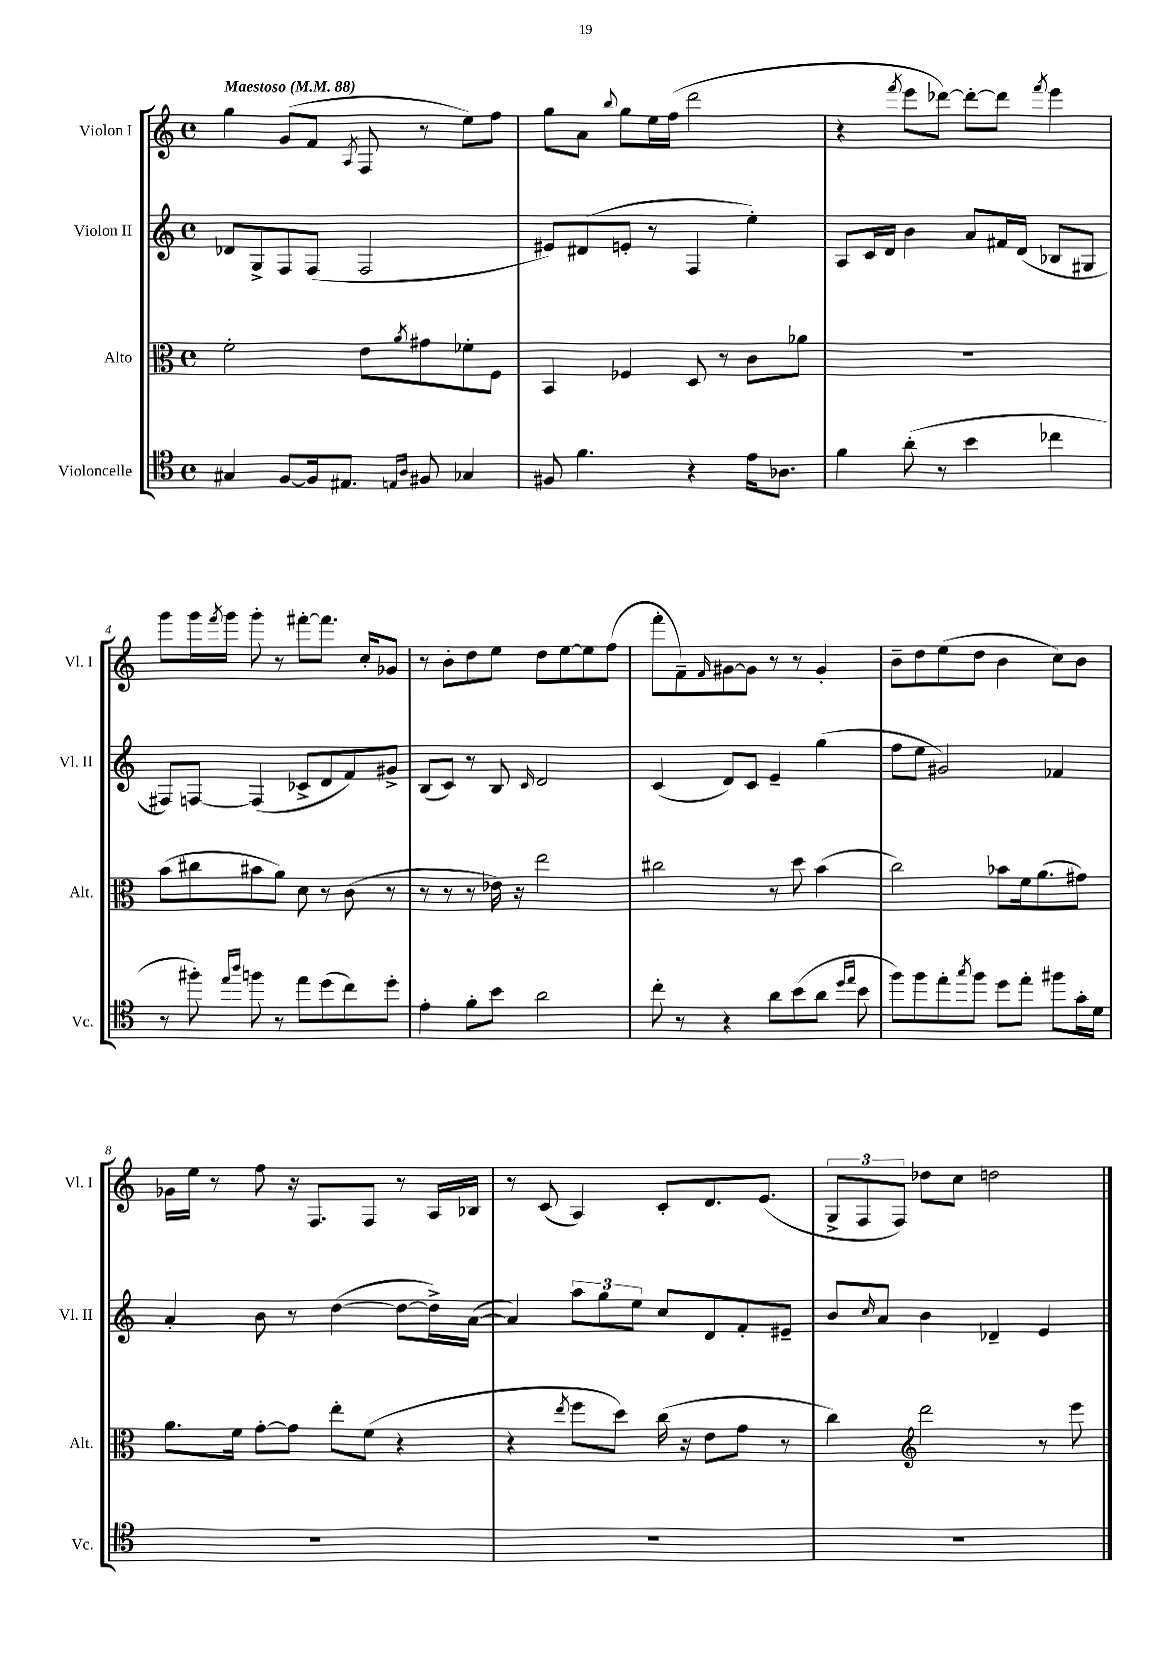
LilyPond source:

<<
\new StaffGroup <<
\new Staff = "s0" \with { instrumentName = "Violon I" shortInstrumentName = "Vl. I" } {
    \clef treble \key c \major \defaultTimeSignature \time 4/4 \tempo "Maestoso" 4 = 88
    g''4 g'8( f'8 \acciaccatura { a8 } f8 r8 e''8) f''8 |
    g''8 a'8 \appoggiatura { b''8 } g''8 e''16 f''16( d'''2 |
    r4 \acciaccatura { f'''8 } e'''8 des'''8~) des'''8~-. des'''8 \acciaccatura { f'''8 } e'''4 |
    g'''8 g'''16 \acciaccatura { f'''8 } g'''16 g'''8-. r8 fis'''8~-. fis'''8. c''16-. ges'8 |
    r8 b'8-. d''8 e''8 d''8 e''8~ e''8 f''8( |
    f'''8-. f'8--) \grace { f'16 } gis'8~ gis'8 r8 r8 gis'4-. |
    b'8-- d''8 e''8( d''8 b'4 c''8) b'8 |
    ges'16 e''16 r8 f''8 r16 f8. f8 r8 a16 bes16 |
    r8 c'8( a4) c'8-. d'8. e'8.( |
    \tuplet 3/2 { g8-> f8 f8) } des''8 c''8 d''2 \bar "|." |
}
\new Staff = "s1" \with { instrumentName = "Violon II" shortInstrumentName = "Vl. II" } {
    \clef treble \key c \major \defaultTimeSignature \time 4/4
    des'8 g8-> f8 f8( f2 |
    eis'8) dis'8( e'8-. r8 f4 e''4-.) |
    a8 c'16 d'16 b'4 a'8 fis'16 d'16( bes8 gis8 |
    fis8) f8~ f4( ces'8-> d'8 f'8) gis'8-> |
    b8( c'8) r8 b8 \grace { c'16 } d'2 |
    c'4( d'8) c'8 e'4-- g''4( |
    f''8 e''8 gis'2) fes'4 |
    a'4-. b'8 r8 d''4~( d''8~ d''16->) a'16~( |
    a'4) \tuplet 3/2 { a''8 g''8 e''8 } c''8 d'8 f'8-. eis'8-- |
    b'8 \grace { c''16 } a'8 b'4 des'4-- e'4 \bar "|." |
}
\new Staff = "s2" \with { instrumentName = "Alto" shortInstrumentName = "Alt." } {
    \clef alto \key c \major \defaultTimeSignature \time 4/4
    f'2-. e'8 \acciaccatura { a'8 } gis'8 fes'8-. f8 |
    b,4 fes4 d8 r8 c'8 aes'8 |
    R1 |
    b'8( cis''8 bis'8 a'8) d'8 r8 c'8( r8 |
    r8 r8 r8 ees'16) r16 e''2 |
    cis''2 r8 d''8 b'4( |
    c''2) bes'8 f'16 a'8.( gis'8) |
    a'8. f'16 g'8~-. g'8 e''8-. f'8( r4 |
    r4 \acciaccatura { e''8 } f''8 d''8) c''16( r16 e'8 g'8 r8 |
    c''4) \clef treble d'''2 r8 e'''8 \bar "|." |
}
\new Staff = "s3" \with { instrumentName = "Violoncelle" shortInstrumentName = "Vc." } {
    \clef tenor \key c \major \defaultTimeSignature \time 4/4
    gis4 f8~ f16 eis8. \grace { e16 a16 } fis8 ges4 |
    fis8 f'4. r4 e'16 aes8. |
    f'4 a'8-.( r8 b'4 ces''4 |
    r8 fis''8-.) \grace { e''16 a''16 } f''8 r8 e''8 d''8( c''8) d''8-. |
    e'4-. f'8-. b'8 a'2 |
    c''8-. r8 r4 a'8 b'8( a'8 \grace { d''16 e''16 } b'8 |
    f''8) f''8 e''8-. \acciaccatura { g''8 } f''8 d''8 e''8-. fis''8 g'16-. d'16 |
    R1 |
    R1 |
    R1 \bar "|." |
}
>>
>>
